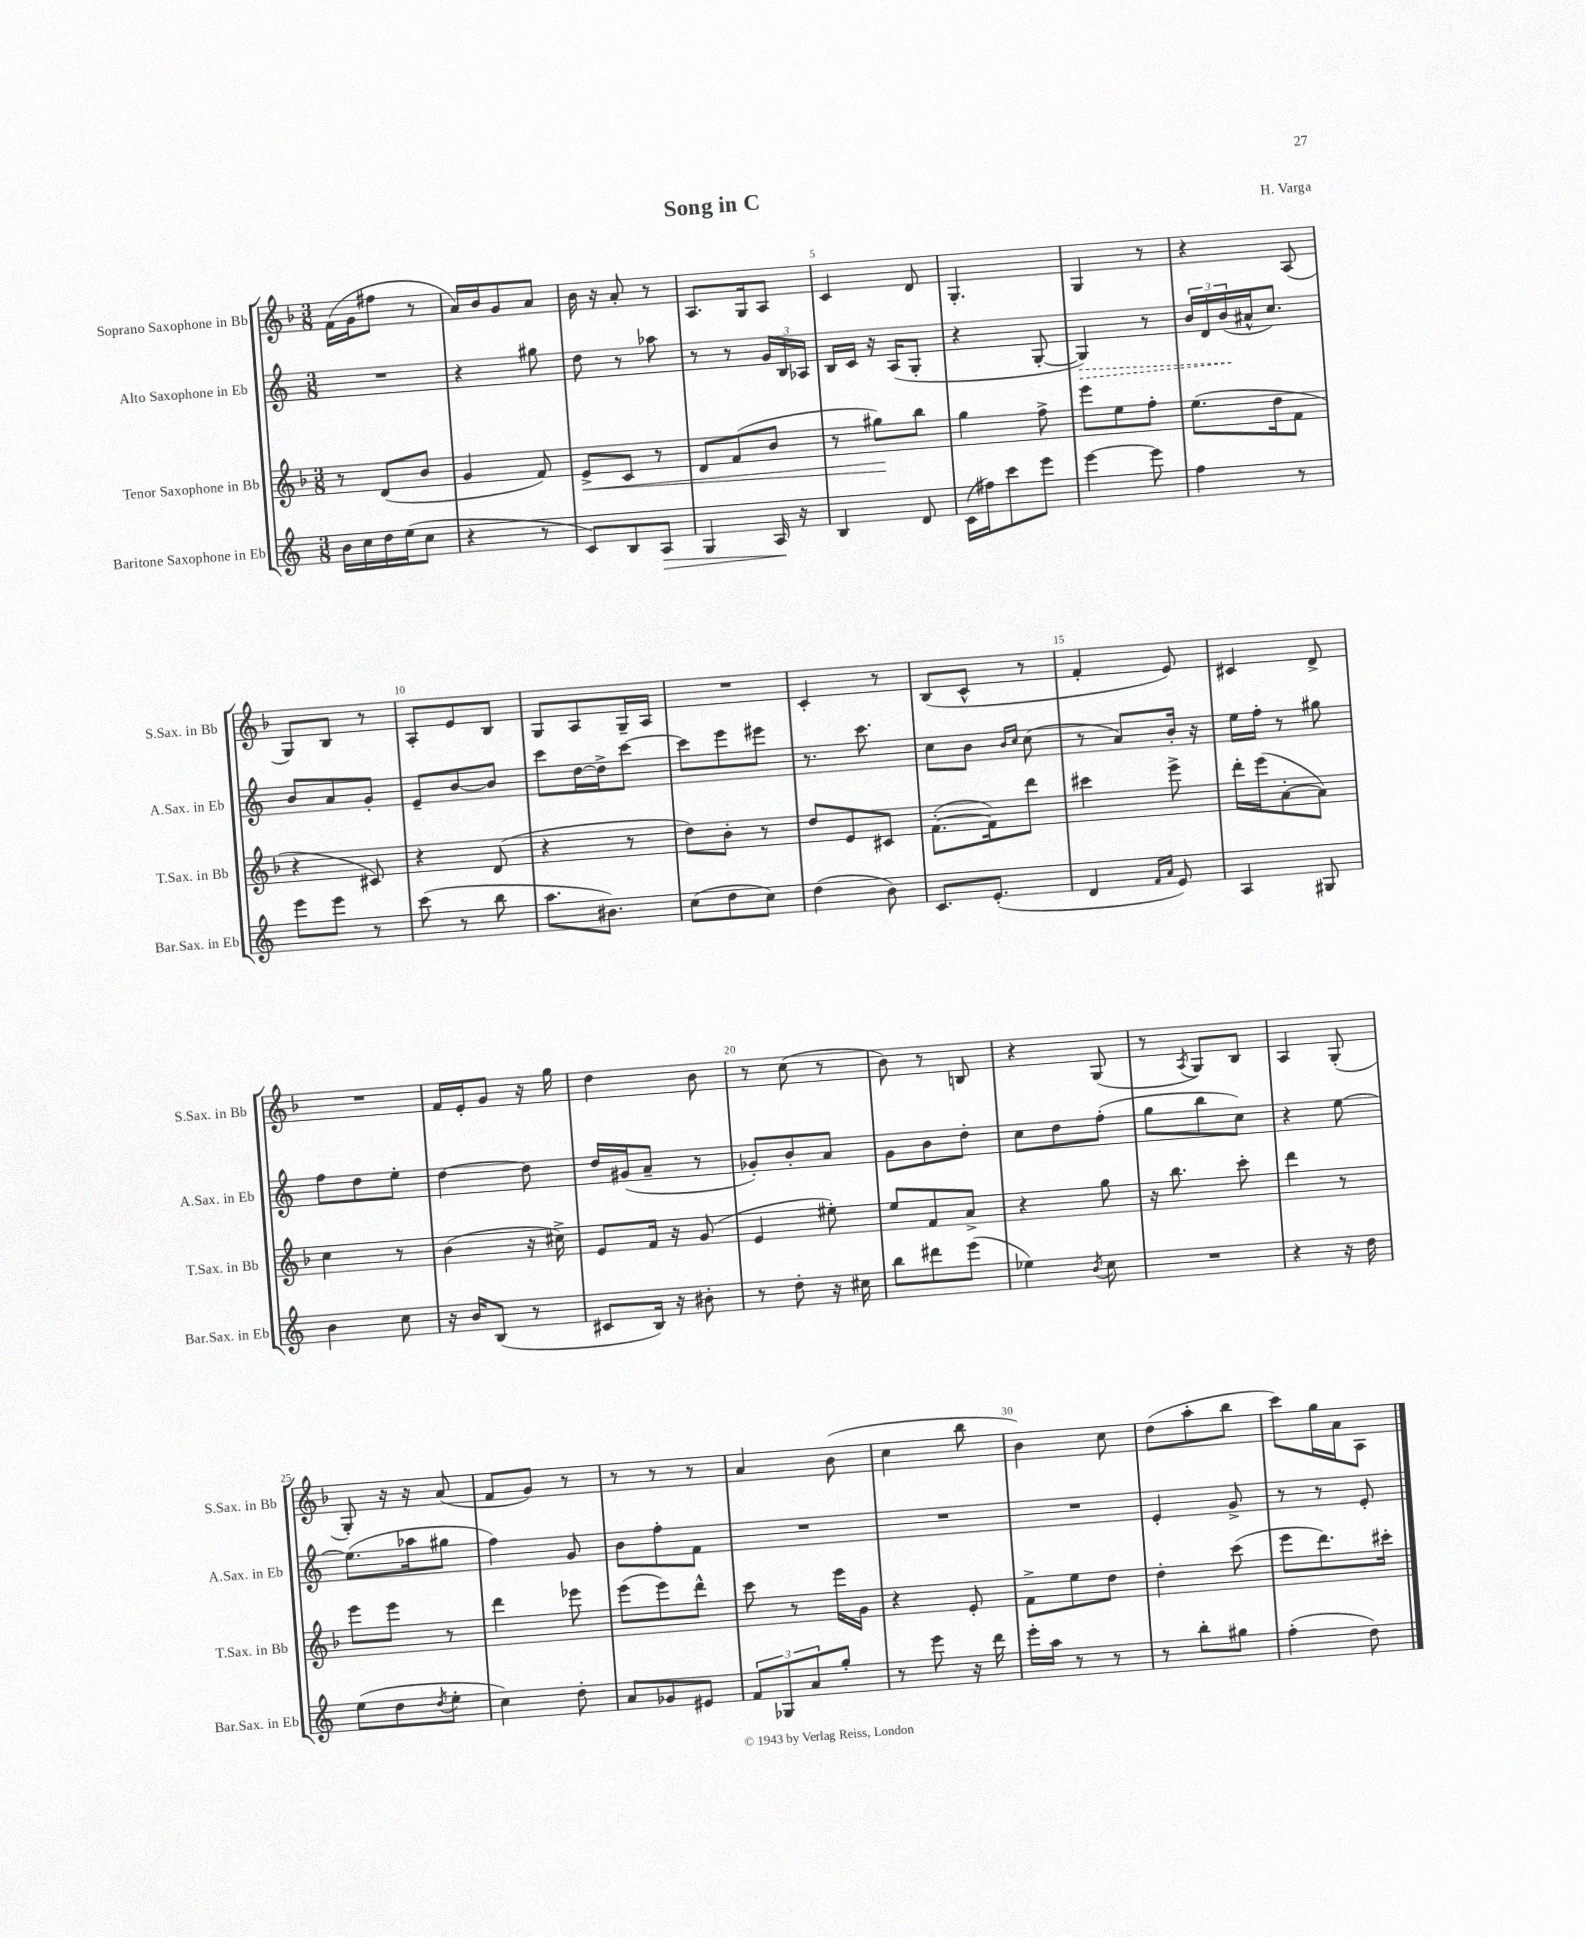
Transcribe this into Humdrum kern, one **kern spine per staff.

**kern	**kern	**kern	**kern
*staff4	*staff3	*staff2	*staff1
*clefG2	*clefG2	*clefG2	*clefG2
*k[]	*k[b-]	*k[]	*k[b-]
*M3/8	*M3/8	*M3/8	*M3/8
16b\LL	8r	4.r	(16f\LL
16cc\	.	.	16g\J
16dd\	(8d/L	.	8ff#\J
(16ee\J	.	.	.
8cc\J	8b-/J	.	8r
=	=	=	=
4r	4g/	4r	16a/LL)
.	.	.	16b-/J
.	.	.	8g/
8r	8f/)	8gg#\	8a/J
=	=	=	=
8c/L)	8e^/L	8dd\	16b-\
.	.	.	16r
8B/	8c/J	8r	8a'/
8A/J	8r	8aa-\	8r
=	=	=	=
4G/	8d/L	8r	8.A/L
.	(8f/	8r	.
.	.	.	16G/k
16A/	8b-/J	24g/LL	8A/J
.	.	24B/	.
16r	.	.	.
.	.	24A-/JJ	.
=	=	=	=
4B/	8r	16B/LL	4c/
.	.	16c/JJ	.
.	8gg#\L)	16r	.
.	.	(16A/LK	.
8d/	8bb-\J	8G'/J	8d/
=	=	=	=
(16c\LL	4gg\	4r	4.G'/
16ff#\J)	.	.	.
8ccc\	.	.	.
8eee\J	8ff^\	[8G'/	.
=	=	=	=
[4eee\	8eee\L	4G/])	4G/
.	8ee\	.	.
8eee\]	8ff'\J	8r	8r
=	=	=	=
4ff\	(8.ee\L	24b/LL	4r
.	.	24d/	.
.	.	(24b/	.
.	.	16a#^^/J	.
.	16dd\k	8.cc/J)	.
8r	8f\J	.	(8A/
=	=	=	=
8eee\L	4r	8b/L	8G/L)
8eee\J	.	8a/	8B-/J
8r	8c#/)	8g'/J	8r
=	=	=	=
(8ccc\	4r	8e~/L	8A'/L
8r	.	[8b/	8e/
8bb\	(8d/	8b/]J	8B-/J
=	=	=	=
8.aa\L	4r	8ccc\L	8G/L
.	.	[16dd\L	8A/
8.b#\J)	.	16dd^\]J	.
.	8r	[8ccc\J	16G~/L
.	.	.	16A/JJ
=	=	=	=
(8cc\L	8dd\L)	8ccc\]L	4.r
8dd\	8b-'\J	8eee\	.
8cc\J)	8r	8eee#\J	.
=	=	=	=
(4dd\	8dd/L	8.r	4c'/
.	8e/	.	.
.	.	8.ccc\	.
8b\)	8c#/J	.	8r
=	=	=	=
8.c/L	([8.f'\L	8cc\L	(8B-/L
.	.	8b\J	8c^^/J
(8.e'/J	16f\]k)	.	.
.	.	16qqb/LL	.
.	.	16qqcc/JJ	.
.	8ddd\J	(8cc\	8r
=	=	=	=
4d/	4ccc#\	8r	4f'/
.	.	8a/L)	.
16qqf/LL	.	.	.
16qqa/JJ	.	.	.
8e/)	8eee^\	16b'/Jk	8e/)
.	.	16r	.
=	=	=	=
4A/	16ddd'\LL	16ee\LL	4c#/
.	(16eee\J	16ff'\JJ	.
.	[8a'\	8r	.
8G#/	8a\]J)	8gg#\	8d^/
=	=	=	=
4b\	4cc\	8ff\L	4.r
.	.	8dd\	.
8cc\	8r	8ee'\J	.
=	=	=	=
16r	(4b-\	[4dd\	16f/LL
16b/LK	.	.	16e'/J
(8B/J	.	.	8g/J
8r	16r	8dd\]	16r
.	16cc#^\)	.	16gg\
=	=	=	=
8c#/L	8e/L	16dd/LL	4dd\
.	.	(16g#/J	.
16B/Jk)	16f/Jk	8a~/J	.
16r	16r	.	.
8b#'\	(8g/	8r	8b-\
=	=	=	=
8r	4e/	8g-'/L)	8r
8dd'\	.	8b'/	(8cc\
16r	8ee#'\)	8a/J	8r
16cc#\	.	.	.
=	=	=	=
8bb\L	8ee/L	8g\L	8b-\)
8ddd#\	8f/	8b\	8r
(8eee\J	8a^/J	8dd'\J	8B/
=	=	=	=
4ee-\)	4r	8cc\L	4r
.	.	8dd\	.
8qb/	.	.	.
8cc\	8gg\	(8ff'\J	(8G/
=	=	=	=
4.r	16r	8gg\L	8r
.	8.bb-\	.	.
.	.	.	8qA/
.	.	8bb\	8G/L)
.	8ccc'\	8cc\J)	8B-/J
=	=	=	=
4r	4ddd\	4r	4A/
16r	8r	[8ee\	(8G'/
16dd\	.	.	.
=	=	=	=
(8ee\L	8eee\L	(8.ee\]L	8G'/)
8dd\	8eee\J	.	16r
.	.	16aa-\k	16r
8qdd/	.	.	.
8ee'\J	8r	8gg#\J	(8a/
=	=	=	=
4cc\)	4ddd\	4ff\)	8f/L
.	.	.	8g/J)
8dd'\	8eee-\	8g/	8r
=	=	=	=
8a/L	(8eee\L	8b\L	8r
8g-/	8eee\)	8ff'\	8r
8e#/J	8ddd^^\J	8f\J	8r
=	=	=	=
12f/L	8ccc\	4.r	4a/
12G-/	.	.	.
.	8r	.	.
12a/	.	.	.
8gg'/J	16eee\LL	.	(8b-\
.	16g\JJ	.	.
=	=	=	=
8r	4r	4.r	4cc\
8eee\	.	.	.
16r	8e'/	.	8bb-\
16ddd\	.	.	.
=	=	=	=
16eee'\LL	8f^\L	4.r	4b-\)
16aa\JJ	.	.	.
8r	8ee\	.	.
8r	8dd\J	.	8cc\
=	=	=	=
8r	4dd'\	4e'/	(8dd\L
8bb'\L	.	.	8aa'\
8gg#\J	(8ccc\	8g^/	8bb-\J
=	=	=	=
(4ff'\	8eee\L	8r	8ccc\L)
.	8.ddd\)	8r	16gg\L
.	.	.	16a\J
8dd\)	.	8e'/	8A\J
.	16ccc#'\Jk	.	.
==	==	==	==
*-	*-	*-	*-
